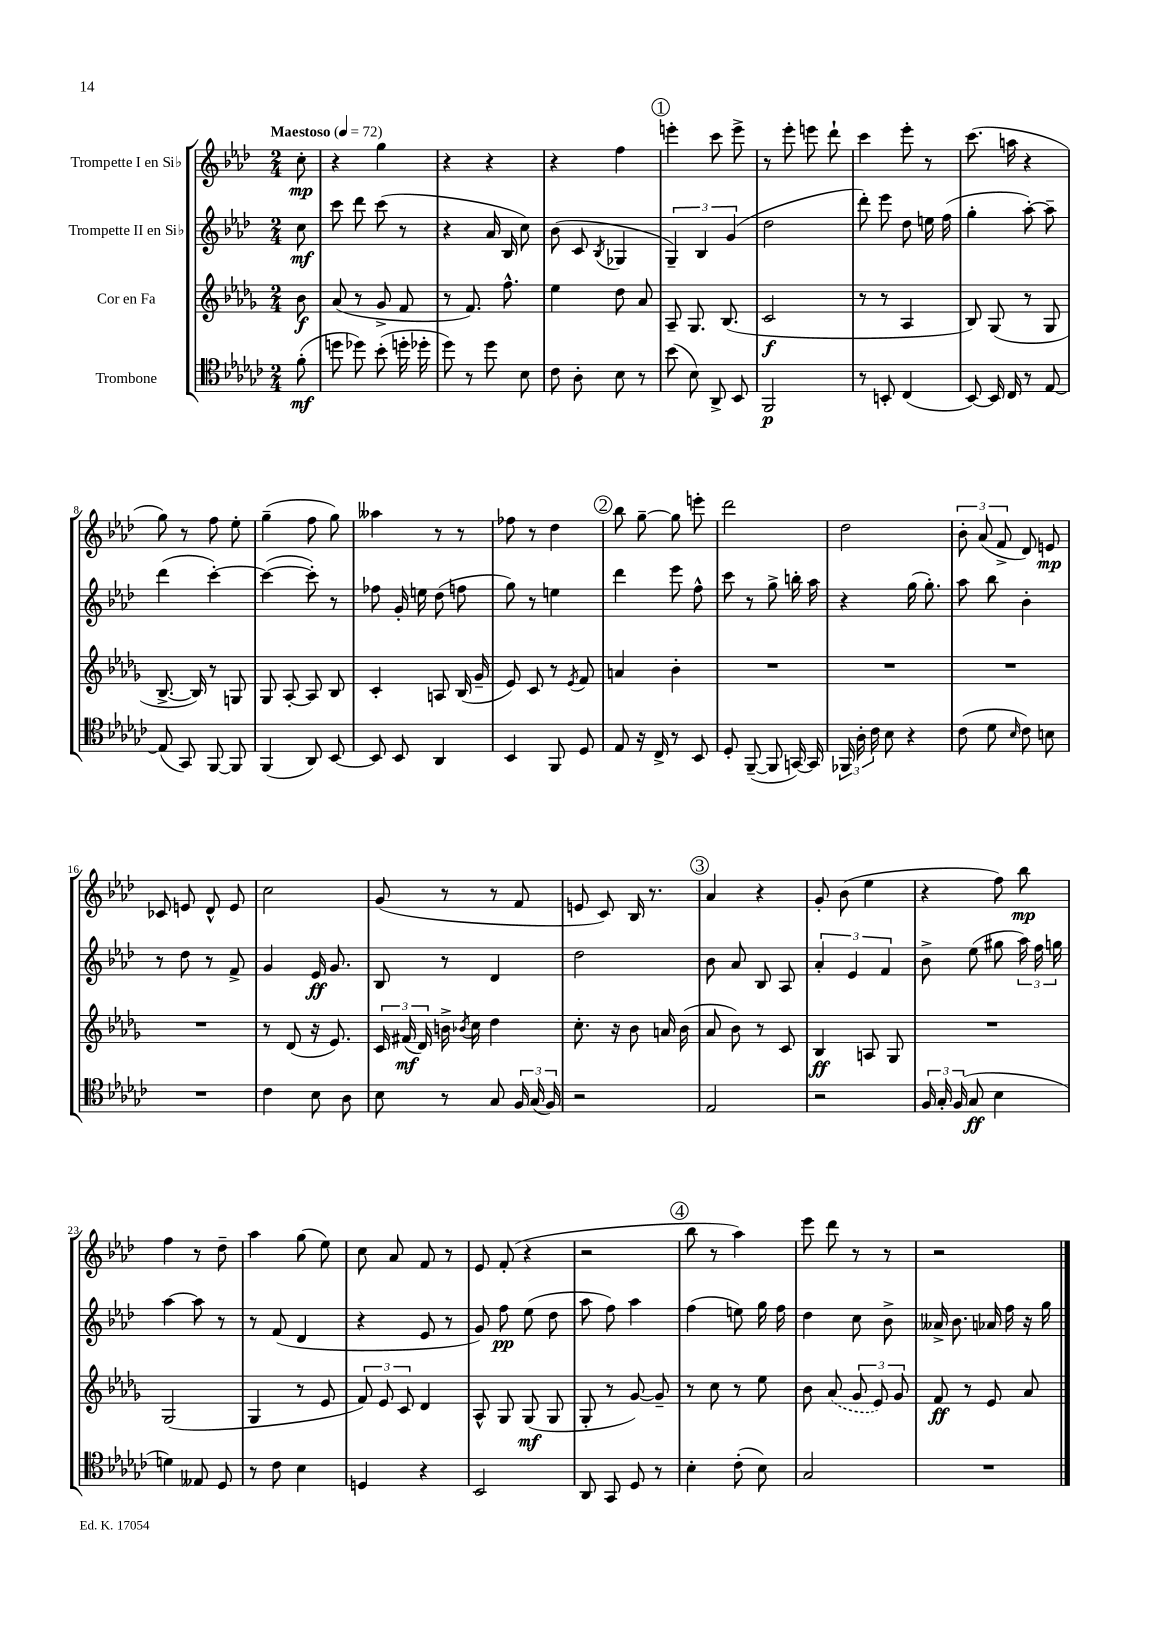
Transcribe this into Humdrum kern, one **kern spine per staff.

**kern	**kern	**kern	**kern
*staff4	*staff3	*staff2	*staff1
*clefC4	*clefG2	*clefG2	*clefG2
*k[b-e-a-d-g-c-]	*k[b-e-a-d-g-]	*k[b-e-a-d-]	*k[b-e-a-d-]
*M2/4	*M2/4	*M2/4	*M2/4
*MM72	*MM72	*MM72	*MM72
(8f'	8b-	8cc	8cc'
=	=	=	=
8dd	(8a-	8ccc	4r
8dd-)	8r	8ddd-	.
(8b-'	8g-^	(8ccc	4gg
16dd'	8f	8r	.
16dd-'	.	.	.
=	=	=	=
8dd-)	8r	4r	4r
8r	8.f)	.	.
8dd-	.	16a-	4r
.	8.ff^^	16B-	.
8B-	.	8cc)	.
=	=	=	=
8c-	4ee-	(8b-	4r
8A-'	.	8c	.
.	.	8qB-	.
8B-	8dd-	4G-	4ff
8r	8a-	.	.
=	=	=	=
(8b-	8A-~	6G~)	4eee'
8B-)	8.G-	.	.
.	.	6B-	.
8AA-^	.	.	8ccc
.	(8.B-	.	.
.	.	(6g	.
8BB-	.	.	8eee^
=	=	=	=
2FF	2c	2dd-	8r
.	.	.	8eee-'
.	.	.	8eee
.	.	.	8ddd-`
=	=	=	=
8r	8r	8ddd-')	4ccc
8BB'	8r	8eee-	.
(4C-	4A-	8dd-	8eee-'
.	.	16ee	8r
.	.	(16ff	.
=	=	=	=
[8BB-)	8B-)	4gg'	(8.ccc
16BB-]	(8G-	.	.
16C-	.	.	16aa
8r	8r	[8aa-')	4r
[8E-	8G-	8aa-~]	.
=	=	=	=
(8E-]	[8.B-^	(4ddd-	8gg)
8GG-)	.	.	8r
.	16B-])	.	.
[8FF	8r	[4ccc')	8ff
8FF]	8G	.	8ee-'
=	=	=	=
(4FF	8G-	(4ccc_	(4gg~
.	[8A-'	.	.
8AA-)	8A-]	8ccc'])	8ff
[8BB-	8B-	8r	8gg)
=	=	=	=
8BB-]	4c'	8ff-	4aa--
8BB-	.	16g'	.
.	.	16ee	.
4AA-	8A	(8dd-	8r
.	(16B-	8ff	8r
.	16g-~	.	.
=	=	=	=
4BB-	8e-)	8gg)	8ff-
.	8c	8r	8r
8FF	8r	4ee	4dd-
.	8qe-	.	.
8D-	8f	.	.
=	=	=	=
8E-	4a	4ddd-	8bb-
16r	.	.	[8gg~
16C-^	.	.	.
8r	4b-'	8eee-	8gg]
8BB-	.	8ff^^	8eee'
=	=	=	=
8D-'	2r	8ccc	2ddd-
([8FF~	.	8r	.
8FF]	.	8gg^	.
[16GG)	.	16bb'	.
16GG]	.	16aa-	.
=	=	=	=
24FF-	2r	4r	2dd-
24A-'	.	.	.
24c-	.	.	.
8B-	.	.	.
4r	.	(16gg	.
.	.	8.gg')	.
=	=	=	=
(8c-	2r	8aa-	12b-'
.	.	.	(12a-
8d-	.	8bb-	.
.	.	.	12f^
16qqB-	.	.	.
8c-)	.	4b-'	8d-)
8B	.	.	8e
=	=	=	=
2r	2r	8r	8c-
.	.	8dd-	8e
.	.	8r	8d-^^
.	.	8f^	8e
=	=	=	=
4c-	8r	4g	2cc
.	(8d-	.	.
8B-	16r	16e-	.
.	8.e-)	8.g	.
8A-	.	.	.
=	=	=	=
8B-	24c	8B-	(8g
.	(24f#	.	.
.	24d-)	.	.
8r	16b^	8r	8r
.	8qb-	.	.
.	16cc	.	.
8G-	4dd-	4d-	8r
24F	.	.	8f
(24G-	.	.	.
24F)	.	.	.
=	=	=	=
2r	8.cc'	2dd-	8e
.	.	.	8c)
.	16r	.	.
.	8b-	.	16B-
.	.	.	8.r
.	16a	.	.
.	(16b-	.	.
=	=	=	=
2E-	8a-	8b-	4a-
.	8b-)	8a-	.
.	8r	8B-	4r
.	8c	8A-	.
=	=	=	=
2r	4B-	6a-'	8g'
.	.	.	(8b-
.	.	6e-	.
.	8A	.	4ee-
.	.	6f	.
.	8G-	.	.
=	=	=	=
24F	2r	8b-^	4r
24G-'	.	.	.
(24F	.	.	.
8G-	.	(8ee-	.
4B-	.	8gg#	8ff)
.	.	24aa-)	8bb-
.	.	24ff	.
.	.	24gg	.
=	=	=	=
4d)	(2G-	[4aa-	4ff
8E--	.	8aa-]	8r
8D-	.	8r	8dd-~
=	=	=	=
8r	4G-	8r	4aa-
8c-	.	(8f	.
4B-	8r	4d-	(8gg
.	8e-	.	8ee-)
=	=	=	=
4D	12f)	4r	8cc
.	12e-	.	.
.	.	.	8a-
.	12c	.	.
4r	4d-	8e-	8f
.	.	8r	8r
=	=	=	=
2BB-	8A-^^	8g)	8e-
.	8G-	8ff	(8f'
.	(8G-	(8ee-	4r
.	8G-	8dd-	.
=	=	=	=
8AA-	8G-'	8aa-	2r
8GG-	8r	8ff)	.
8D-	[8g-)	4aa-	.
8r	8g-~]	.	.
=	=	=	=
4B-'	8r	(4ff	8bb-
.	8cc	.	8r
(8c-'	8r	8ee)	4aa-)
8B-)	8ee-	16gg	.
.	.	16ff	.
=	=	=	=
2G-	8b-	4dd-	8eee-
.	(8a-	.	8ddd-
.	12g-	8cc	8r
.	12e-)	.	.
.	.	8b-^	8r
.	12g-	.	.
=	=	=	=
2r	8f	16a--^	2r
.	.	8.b-	.
.	8r	.	.
.	8e-	16a-	.
.	.	16ff	.
.	8a-	16r	.
.	.	16gg	.
==	==	==	==
*-	*-	*-	*-
